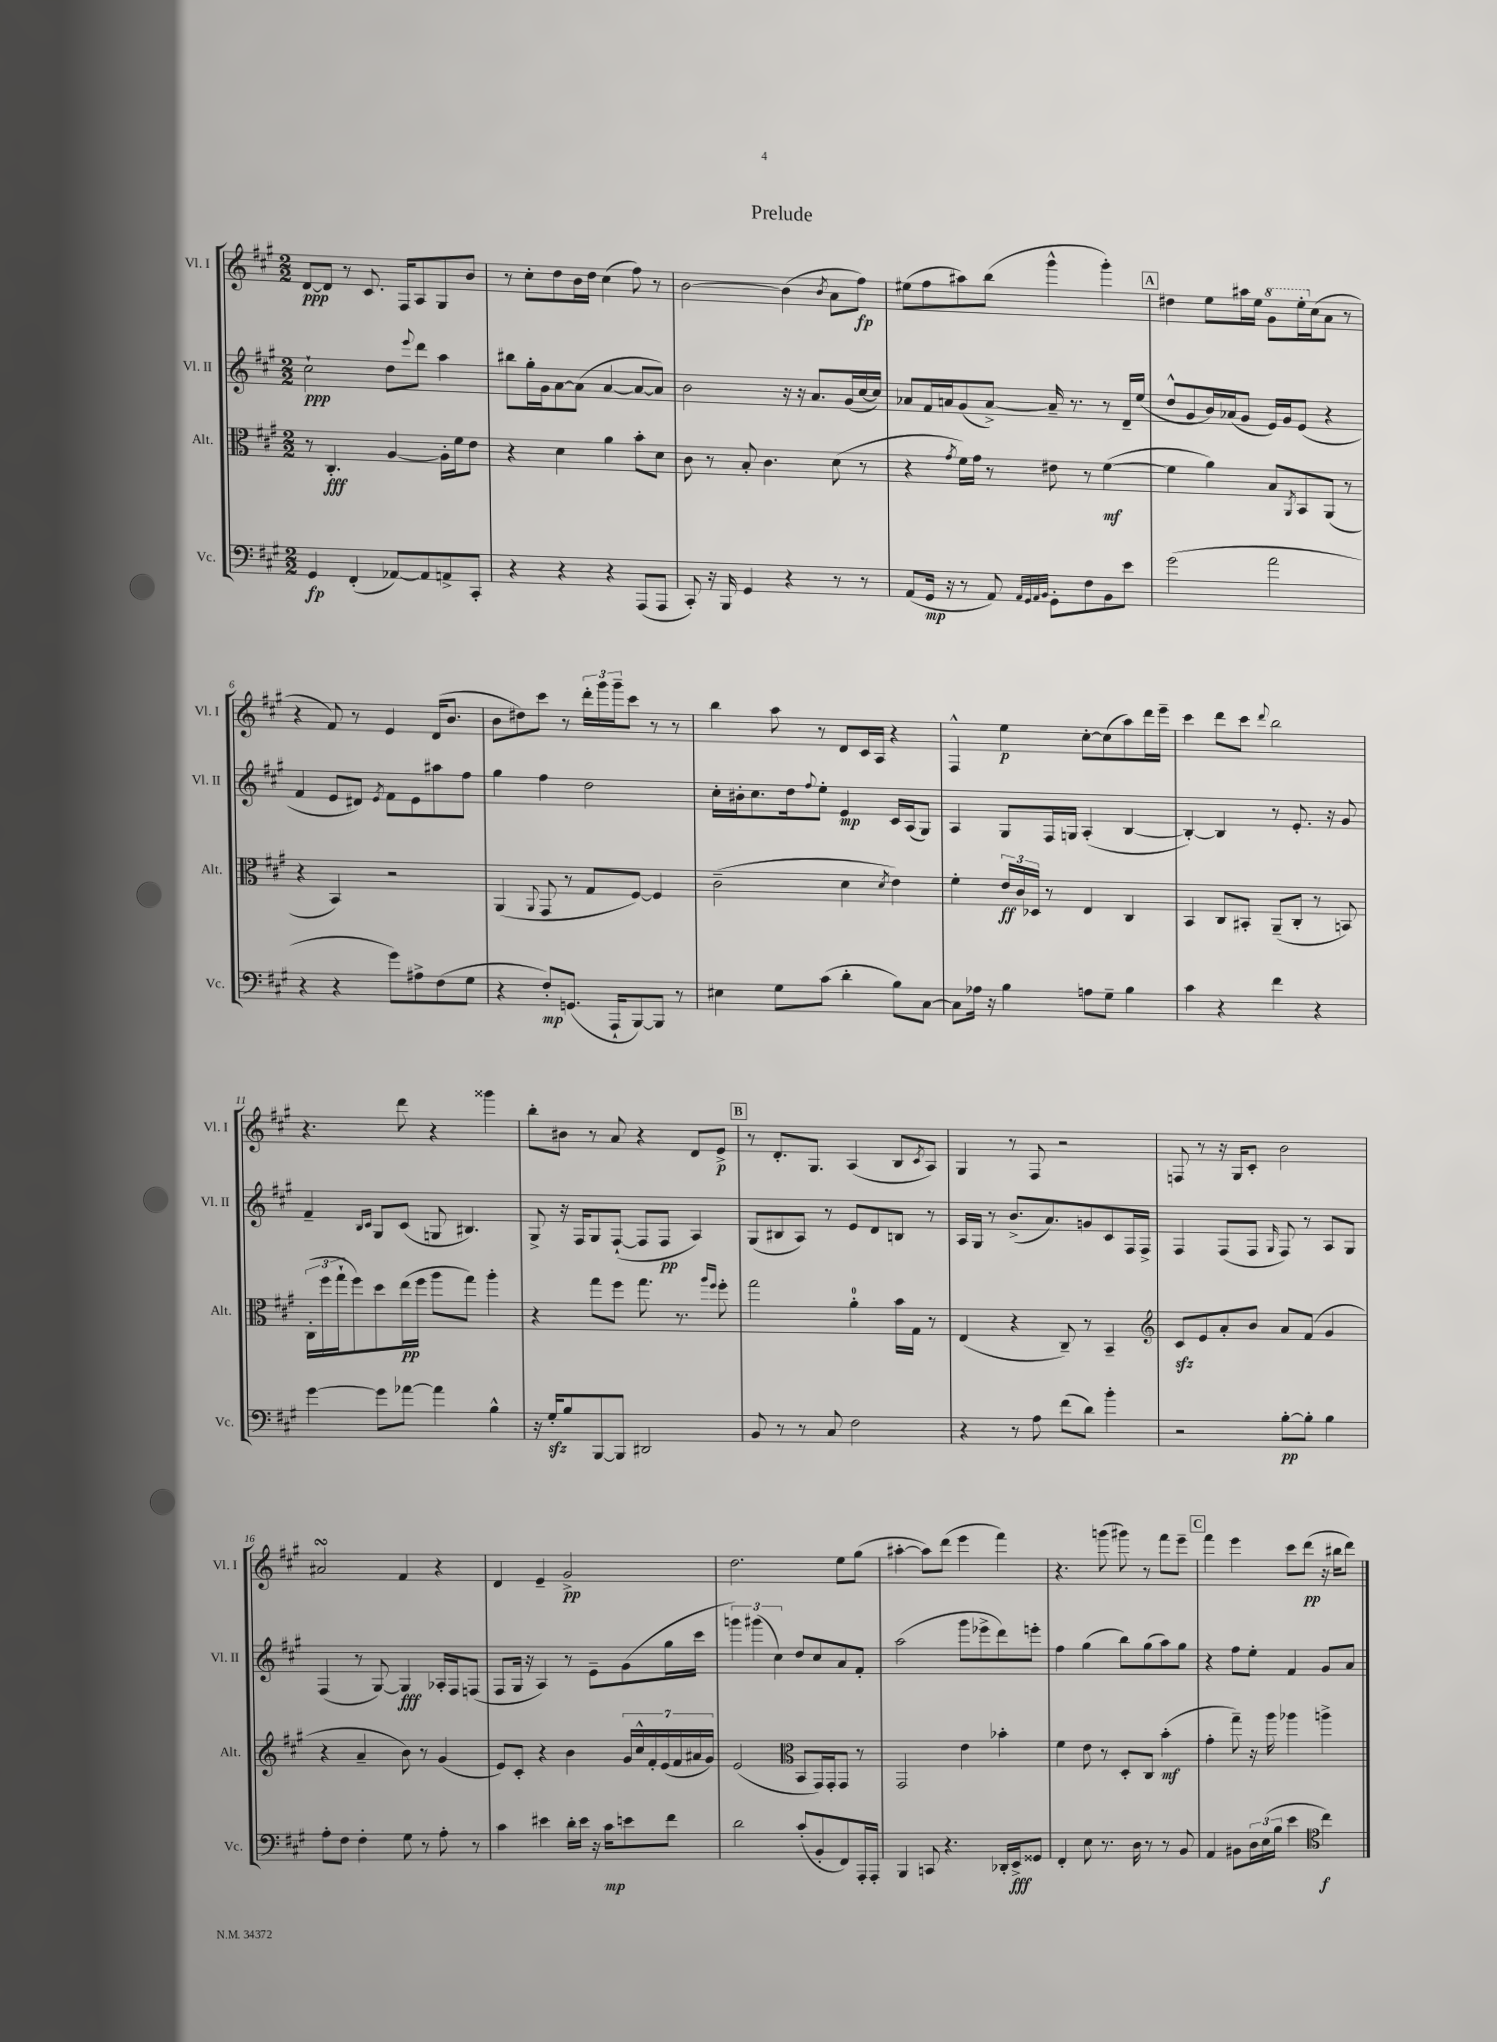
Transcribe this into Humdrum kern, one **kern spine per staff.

**kern	**kern	**kern	**kern
*staff4	*staff3	*staff2	*staff1
*clefF4	*clefC3	*clefG2	*clefG2
*k[f#c#g#]	*k[f#c#g#]	*k[f#c#g#]	*k[f#c#g#]
*M2/2	*M2/2	*M2/2	*M2/2
4GG#	8r	2cc#`	[8d
.	4.C#'	.	8d]
(4FF#'	.	.	8r
.	.	.	8.c#
[8AA-)	[4A	8dd	.
.	.	.	16F#
.	.	8qqeee	.
8AA-]	.	8ddd	8A
8AA^	16A']	4aa	8G#
.	16f#	.	.
8CC#'	8e	.	8b
=	=	=	=
4r	4r	8bb#	8r
.	.	16gg#'	8cc#'
.	.	16g#	.
4r	4d	[8a	8dd
.	.	(8a]	16b
.	.	.	16dd
4r	4a	[4a	(4cc#
(8AAA	8b'	8a_	8ff#)
8AAA	8d	8a])	8r
=	=	=	=
8CC#')	8c#	2b	[2b
16r	8r	.	.
16BBB	.	.	.
4GG#	8B'	.	.
.	4.c#	.	.
4r	.	16r	(4b]
.	.	16r	.
.	.	8.a	.
.	.	.	8qb
8r	(8d	.	8a
.	.	(16g#	.
8r	8r	[16cc#	8ff#)
.	.	16cc#])	.
=	=	=	=
(8AA	4r	8a-	(8ee#
16GG#	.	16f#	8ff#
16r	.	16a	.
.	8qg#	.	.
8r	16f#)	(8g#	8aa#)
.	16g#	.	.
8AA)	8r	[8a^)	(8bb
32qqAA	.	.	.
32qqGG#	.	.	.
32qqAA	.	.	.
32qqBB	.	.	.
8GG#'	8e#	16a~]	4ggg#^^
.	.	8.r	.
8F#	8r	.	.
8BB	([4f#	8r	4ggg#')
8e	.	16d~	.
.	.	(16ee	.
=	=	=	=
(2g#	4f#]	8dd^^	4dd#
.	.	8g#	.
.	4a)	16b)	8ee
.	.	(16a-	.
.	.	8g#	16aa#
.	.	.	16ee
2a	8B	16e)	8gg#
.	.	16g#	.
.	8qAA	.	.
.	8BB	(8e	16eee'
.	.	.	(16cc#
.	(8AA	4r	8a
.	8r	.	8r
=	=	=	=
4r	4r	4f#	4r
4r	4BB)	8e	8f#)
.	.	8d#)	8r
.	.	8qe	.
8g#)	2r	8f#	4e
8A#^	.	8e	.
(8F#	.	8aa#	(16d
.	.	.	8.b
8G#	.	8ff#	.
=	=	=	=
4r	(4AA	4gg#	8b
.	.	.	8dd#)
.	8qqAA	.	.
8F#')	8GG#	4ff#	8ccc#
(8.GG	8r	.	8r
.	8G#	2dd	24ddd'
.	.	.	24ggg#
16AAA`	.	.	.
.	.	.	24ggg#~
[8BBB)	[8F#)	.	8ccc#
8BBB]	4F#]	.	8r
8r	.	.	8r
=	=	=	=
4E#	(2c#~	16cc#'	4bb
.	.	16b#'	.
.	.	8.cc#	.
8G#	.	.	8aa
.	.	16dd	.
.	.	8qqff#	.
(8c#	.	8ee'	8r
4d'	4d	4e	8d
.	.	.	16c#
.	.	.	16A
.	8qd	.	.
8B)	4e)	16c#	4r
.	.	(16A	.
[8C#	.	8G#)	.
=	=	=	=
8C#]	4f#'	4A	4F#^^
16A-	.	.	.
16r	.	.	.
4B	24e	8G#	4ee
.	24c#	.	.
.	24D-	.	.
.	8r	16F#	.
.	.	16G	.
8A	4E	(4A'	[8cc#'
8G#~	.	.	(8cc#]
4B	4C#	[4B	8aa)
.	.	.	16ddd
.	.	.	16eee~
=	=	=	=
4c#	4BB	4B'_)	4ccc#
4r	8C#	4B]	8ddd
.	8BB#'	.	8ccc#
.	.	.	8qqddd
4f#	(8AA~	8r	2bb
.	8C#'	8.e'	.
4r	8r	.	.
.	.	16r	.
.	8BB)	8g#	.
=	=	=	=
[4g#	(24C#'	4f#~	4.r
.	24ff#	.	.
.	24gg#`	.	.
.	8ff#)	.	.
.	.	16qqB	.
.	.	16qqc#	.
8g#]	8dd	8G#	.
[8a-	(16ee	(8c#	8ddd
.	16ff#	.	.
4a-]	8aa	8G	4r
.	8gg#)	4.B#)	.
4B^^	4aa'	.	4ggg##
=	=	=	=
16r	4r	8G#^	8bb'
16G#'	.	.	.
8B	.	16r	8b#
.	.	16F#	.
[8BBB	8gg#	8G#	8r
8BBB]	8ff#	([8F#`	8a
2DD#	8.gg#	8F#]	4r
.	.	8F#	.
.	8.r	.	.
.	.	4A)	8d
.	16qqaa	.	.
.	16qqff#	.	.
.	8ff#'	.	8e^
=	=	=	=
8BB	2gg#	(8G#	8r
8r	.	8B#	8.d'
8r	.	8A)	.
.	.	.	8.G#
8C#	.	8r	.
2F#	4a'	8e	(4A
.	.	8d	.
.	16b	8B	8B
.	16G#	.	.
.	.	.	8qc#
.	8r	8r	8A)
=	=	=	=
4r	(4E	16A	4G#
.	.	16G#	.
.	.	8r	.
8r	4r	(8.b^	8r
8A	.	.	8F#
.	.	8.a)	.
(8f#	8C#~)	.	2r
8d)	8r	8g	.
4b'	4BB~	8c#	.
.	.	16F#	.
.	.	16F#^	.
=	=	=	=
*	*clefG2	*	*
2r	8c#	4F#	8F
.	8e	.	8r
.	8a'	(8F#	16r
.	.	.	16G#
.	8b	8F#	8c#'
.	.	16qqG#	.
[8B'	8a	8F#)	2b
8B']	(8f#	8r	.
4B	4g#	8A	.
.	.	8G#	.
=	=	=	=
8A'	4r	(4F#	2a#
8F#	.	.	.
4F#'	4a~	8r	.
.	.	[8G#)	.
8G#	8b)	4G#]	4f#
8r	8r	.	.
8A'	(4g#	16A-'	4r
.	.	16F#	.
8r	.	(8F	.
=	=	=	=
4c#	8e)	8F#	4d
.	8c#'	16G#	.
.	.	16r	.
4e#	4r	4A)	4e~
16d'	4b	8r	2g#^
16e#	.	.	.
16r	.	8e~	.
16c#	.	.	.
8e	28g#	(8g#	.
.	28cc#^^	.	.
.	28f#'	.	.
.	(28e	.	.
8f#	.	16gg#	.
.	28f#	.	.
.	28a#	.	.
.	.	16ccc#	.
.	28g#)	.	.
=	=	=	=
2d	(2e	6ggg)	2.dd
.	.	(6ggg#	.
.	.	6cc#)	.
*	*clefC3	*	*
(8c#'	8BB	8dd	.
8BB'	16GG#)	8cc#	.
.	16GG#'	.	.
8FF#)	8GG#	8a	8ee
16AAA'	8r	8f#'	(8gg#
16AAA'	.	.	.
=	=	=	=
4BBB	2GG#	(2aa	[4aa#'
8CC	.	.	8aa#])
4.r	.	.	(8ddd
.	4e	8ggg#	4eee
.	.	8eee-^	.
16DD-'	4b-'	8ddd)	4fff#)
16EE^	.	.	.
8GG##	.	8eee'	.
=	=	=	=
4FF#'	4f#	4ff#	4.r
8E	8e	(4gg#	.
8.r	8r	.	(8ggg
.	8D'	8bb)	8ggg#)
16D	.	.	.
8r	8C#	(8gg#	8r
8r	(4b'	8aa)	8fff#
8BB	.	8gg#	8eee~
=	=	=	=
4AA	4g#'	4r	4fff#
8BB#	8gg#~)	8ff#	4eee
24D	16r	8ee'	.
(24E	.	.	.
.	16aa	.	.
24B	.	.	.
4e	4aa-	4f#	8ccc#
.	.	.	(8ddd
*clefC4	*	*	*
4cc#)	4aa^	8g#	16r
.	.	.	16bb#
.	.	8a	8ddd)
==	==	==	==
*-	*-	*-	*-
